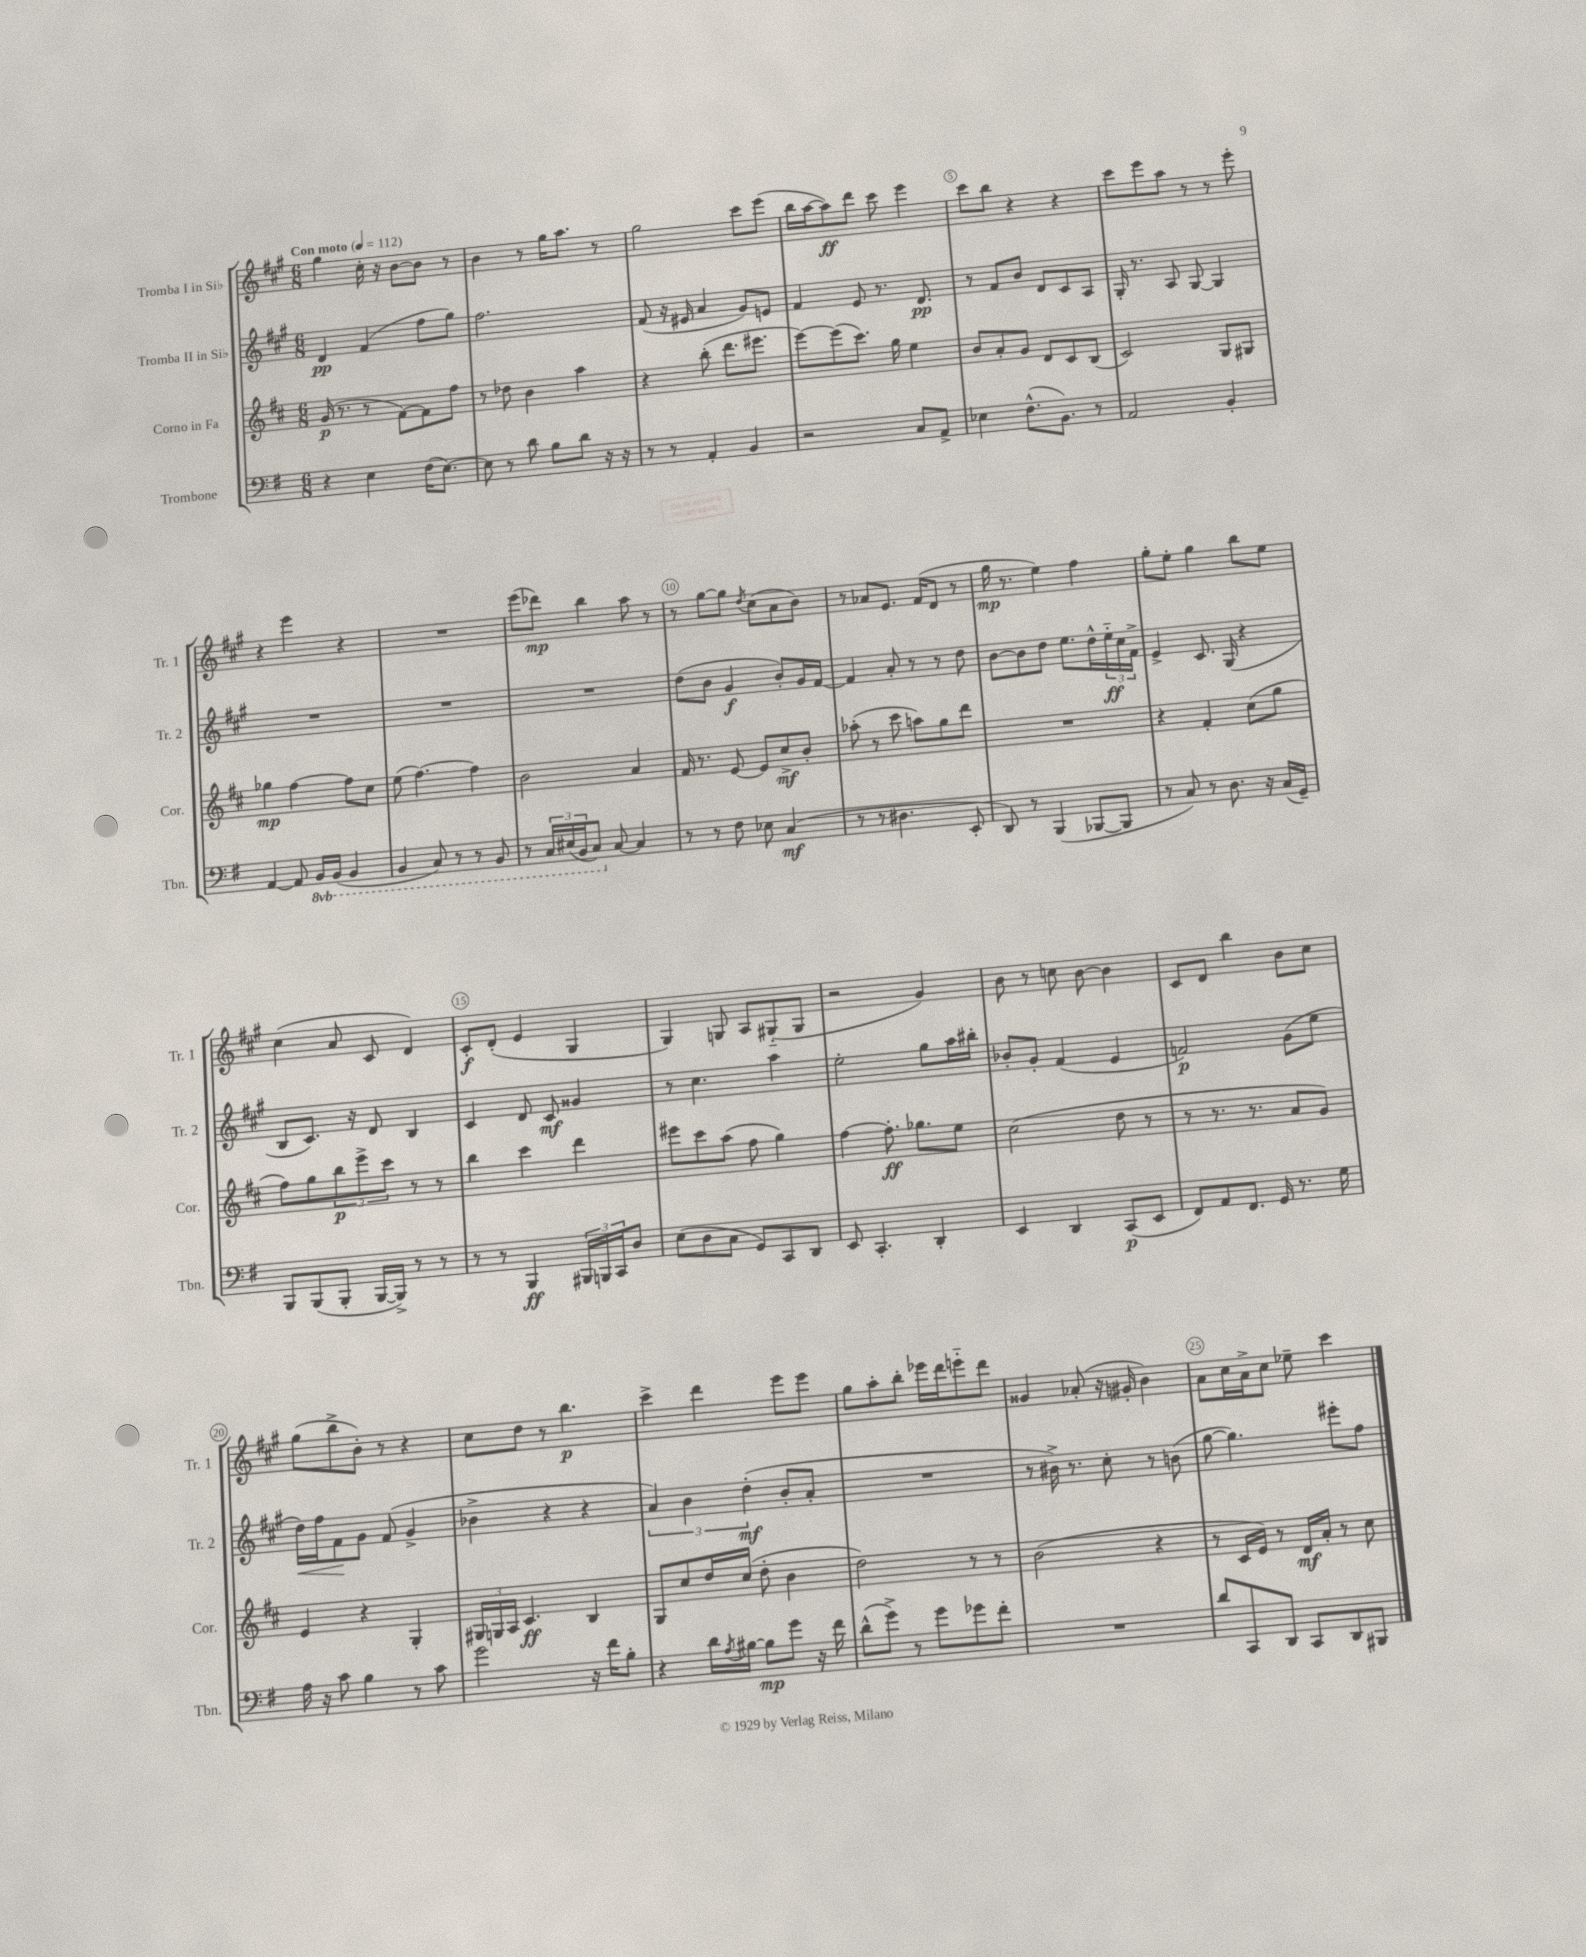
<<
\new StaffGroup <<
\new Staff = "s0" \with { instrumentName = "Tromba I in Sib" shortInstrumentName = "Tr. 1" } {
    \clef treble \key a \major \numericTimeSignature \time 6/8 \tempo "Con moto" 4 = 112
    gis''4 cis''16-. r16 b'8~ b'8 r8 |
    b'4 r8 gis''16 a''8. r8 |
    gis''2 cis'''8 e'''8( |
    b''16 a''16~ a''8\ff) d'''8 cis'''8 e'''4 |
    cis'''8 b''8 r4 r4 |
    cis'''8 e'''8 a''8 r8 r8 e'''8-. |
    r4 e'''4 r4 |
    R2. |
    e'''8( des'''8\mp) b''4 a''8 r8 |
    r8 gis''8~ gis''8 \acciaccatura { d''8 } cis''8( a'8 b'8) |
    r8 aes'8 e'8. fis'16( d'8 r8 |
    gis''16\mp r8. e''4) fis''4 |
    gis''8-. e''8-. gis''4 b''8 e''8 |
    cis''4( a'8 cis'8 d'4) |
    cis'8-.\f d'8-.( e'4 gis4 |
    gis4) g8 a8 gis8-_( gis8 |
    r2 gis'4) |
    b'8 r8 c''8 b'8~ b'4 |
    cis'8 d'8 b''4 b'8 cis''8 |
    gis''8( b''8-> b'8-.) r8 r4 |
    cis''8 d''8 r8 b''4.\p |
    cis'''4-> d'''4 e'''8 e'''8 |
    gis''8 a''8-. b''8-. ees'''16 d'''16 e'''8-_ d'''8 |
    gisis'4 aes'8-.( r16 gis'16-. b'4) |
    a'8 cis''16 a'16-> cis''8 ees''8-- cis'''4 \bar "|." |
}
\new Staff = "s1" \with { instrumentName = "Tromba II in Sib" shortInstrumentName = "Tr. 2" } {
    \clef treble \key a \major \numericTimeSignature \time 6/8
    d'4\pp fis'4( fis''8 gis''8) |
    fis''2. |
    fis'8( r16 eis'16 a'4 gis'8) e'8 |
    fis'4 e'8 r8. d'8.\pp |
    r8 fis'8 b'8 d'8 cis'8 a8 |
    gis16-. r8. a8 gis8~ gis4 |
    R2. |
    R2. |
    R2. |
    d''8( b'8 gis'4\f b'8-.) gis'16 fis'16~ |
    fis'4 a'8-. r8 r8 d''8 |
    b'8~ b'8 d''8 e''8. d''16-^ \tuplet 3/2 { e''16-_\ff cis''16 fis'16-> } |
    e'4-> cis'8. gis16( r4 |
    b8 cis'8.) r16 d'8 b4 |
    cis'4 d'8 cis'8\mf gisis'4 |
    r8 cis''4. a''4 |
    e''2-. gis''8 a''16 bis''16-. |
    bes'8-. gis'8-. fis'4( e'4 |
    f'2\p) gis'8( e''8 |
    d''16\<) fis''16 fis'8\! gis'8 fis'8( gis'4-> |
    bes'4-> r4 r4 |
    \tuplet 3/2 { a'4) b'4 d''4-.\mf( } b'8-. a'8-. |
    R2. |
    r8 bis'16->) r8. cis''8-. r8 b'8( |
    gis''8~ gis''4.) eis'''8-. fis''8 \bar "|." |
}
\new Staff = "s2" \with { instrumentName = "Corno in Fa" shortInstrumentName = "Cor." } {
    \clef treble \key d \major \numericTimeSignature \time 6/8
    g'16\p( r8. r8 fis'8~) fis'8 fis''8 |
    r8 des''8 b'4 a''4 |
    r4 b''8-.( d'''8. eis'''8. |
    e'''8~) e'''8( cis'''8.) g''16 e''4 |
    b'8 a'8-. g'8 d'8 cis'8 b8( |
    cis'2) g8 gis8 |
    ges''4\mp fis''4~ fis''8 cis''8 |
    e''8( fis''4.~) fis''4 |
    b'2 a'4 |
    fis'16 r8. e'8~ e'8 cis''8->\mf b'8-. |
    aes''8-.( r8 cis'''8 a''8) g''8 d'''8 |
    R2. |
    r4 fis'4-. cis''8( g''8 |
    fis''8) g''8 \tuplet 3/2 { b''8\p e'''8-> cis'''8 } r8 r8 |
    b''4 cis'''4 d'''4 |
    eis'''8 cis'''8 a''8( fis''8 g''4) |
    fis''4~ fis''8.-.\ff ges''8. e''8 |
    cis''2( d''8 r8 |
    r8 r8. r8. a'8 g'8) |
    e'4 r4 g4-. |
    \tuplet 3/2 { gis16 g16 a16 } cis'4.\ff b4 |
    g8 cis''8 d''16 cis''16( d''8-. b'4 |
    d''2) r8 r8 |
    b'2( r4 |
    r8 cis'16 e'16) r8 d'16\mf a'16-. r8 cis''8 \bar "|." |
}
\new Staff = "s3" \with { instrumentName = "Trombone" shortInstrumentName = "Tbn." } {
    \clef bass \key g \major \numericTimeSignature \time 6/8 \set Staff.ottavationMarkups = #ottavation-simple-ordinals
    r4 e4 fis16( e8.~) |
    e8 r8 d'8 b8 d'8 r16 r16 |
    r8 r8 a,4-. b,4 |
    r2 c8 a,8-> |
    ees4 fis8.-^( b,8.) r8 |
    a,2 b,4-. |
    a,4~ a,8 \ottava #-1 b,,16 b,,16( b,,4 |
    b,,4 c,8) r8 r8 b,,8 |
    r8 \tuplet 3/2 { c,16 eis,16( b,,16 } c,8) \ottava #0 c8~ c4 |
    r8 r8 fis8 ees8 c4\mf( |
    r8 r8 dis4. e,8-. |
    d,8) r8 b,,4( bes,,8~ bes,,8 |
    r8 c8) r8 d8. r16 c16( g,16--) |
    b,,8 b,,8( b,,8-. b,,16~ b,,16->) r8 r8 |
    r8 r8 b,,4\ff \tuplet 3/2 { bis,,16 b,,16 c,16 } d8 |
    e8( d8 c8 g,8) c,8 d,8 |
    e,8 c,4.-. d,4-. |
    e,4 d,4 c,8\p( e,8 |
    fis,8) a,8 fis,8. g,16 r8. g16 |
    a16 r16 c'8 b4 r8 c'8 |
    g'2 r16 fis'16 b8-. |
    r4 d'16 \acciaccatura { a8 } bis16~ bis8\mp g'8 r16 fis'16 |
    d'8-^( g'8->) r8 g'8 ges'8 fis'8-. |
    R2. |
    d'8 c,8 d,8 c,8 d,8 bis,,8 \bar "|." |
}
>>
>>
\layout { \context { \Score \override BarNumber.break-visibility = ##(#f #t #t) barNumberVisibility = #(every-nth-bar-number-visible 5) \override BarNumber.stencil = #(make-stencil-circler 0.1 0.3 ly:text-interface::print) } }
